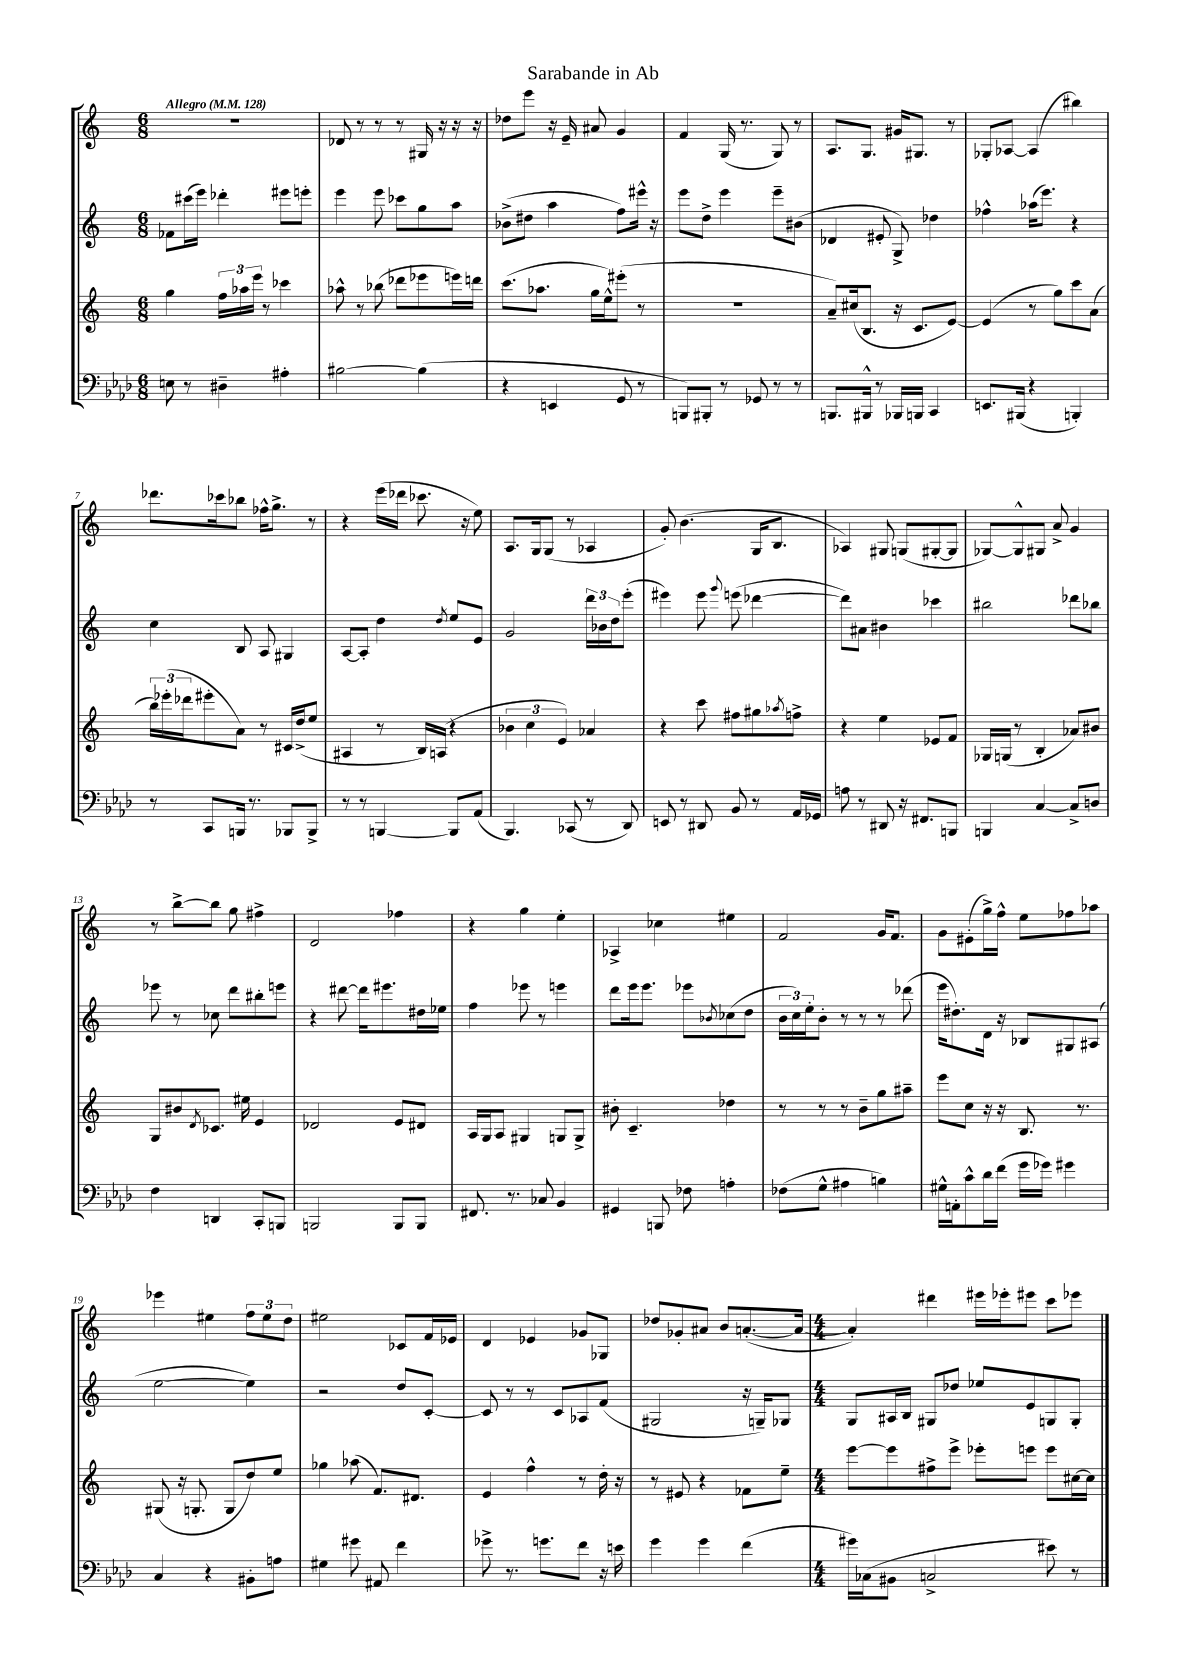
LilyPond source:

\header { title = "Sarabande in Ab" }
<<
\new StaffGroup <<
\new Staff = "s0" {
    \clef treble \key c \major \numericTimeSignature \time 6/8 \tempo "Allegro" 4 = 128
    R2. |
    des'8 r8 r8 r8 gis16 r16 r16 r16 |
    des''8 e'''8 r16 e'16-- ais'8 g'4 |
    f'4 g16( r8. g8) r8 |
    a8. g8. gis'16 gis8. r8 |
    ges8-. aes8~ aes4( bis''4) |
    des'''8. ces'''16 bes''8 fes''16-^ g''8.-> r8 |
    r4 e'''16( des'''16 ces'''8. r16 e''8) |
    a8. g16 g8( r8 aes4 |
    g'8-.) b'4.( g16 b8. |
    aes4) gis8 g8( gis8~-. gis8 |
    ges8~) ges8-^ gis8 a'8-> g'4 |
    r8 b''8~-> b''8 g''8 fis''4-> |
    d'2 fes''4 |
    r4 g''4 e''4-. |
    aes4-> ces''4 eis''4 |
    f'2 g'16 f'8. |
    g'8 eis'8-.( g''16->) f''16-^ e''8 fes''8 aes''8 |
    ees'''4 eis''4 \tuplet 3/2 { f''8 eis''8 d''8 } |
    eis''2 ces'8 f'16 ees'16 |
    d'4 ees'4 ges'8 ges8 |
    des''8 ges'8-. ais'8 b'8 a'8.~-.( a'16~ |
    \numericTimeSignature \time 4/4 a'4-.) dis'''4 eis'''16 ees'''16-. eis'''8 c'''8 ees'''8 \bar "|." |
}
\new Staff = "s1" {
    \clef treble \key c \major \numericTimeSignature \time 6/8
    fes'8 cis'''16( e'''16) des'''4-. eis'''8 e'''8-. |
    e'''4 e'''8 ces'''8 g''8 a''8 |
    bes'8->( dis''8 a''4 f''8) eis'''16-^ r16 |
    e'''8 d''8-> e'''4 e'''8-- bis'8( |
    des'4 eis'8-. g8->) des''4 |
    fes''4-^ aes''16( e'''8.) r4 |
    c''4 b8 a8 gis4 |
    a8~ a8-. d''4 \acciaccatura { d''8 } e''8 e'8 |
    g'2 \tuplet 3/2 { d'''16 bes'16 d''16 } e'''8-.( |
    eis'''4) eis'''8 \appoggiatura { g'''8 } e'''8( des'''4~ |
    des'''8) ais'8 bis'4 ces'''4 |
    bis''2 des'''8 bes''8 |
    ees'''8 r8 ces''8 d'''8 bis''8-. e'''8 |
    r4 dis'''8~ dis'''16 eis'''8. dis''16 ees''16 |
    f''4 ees'''8 r8 e'''4 |
    d'''8 e'''16 e'''8. ees'''8 \acciaccatura { bes'8 } ces''8( d''8 |
    \tuplet 3/2 { b'16 c''16) e''16-. } b'8-. r8 r8 r8 des'''8( |
    e'''16 dis''8.-.) d'16 r16 bes8 gis8 ais8( |
    e''2~ e''4) |
    r2 d''8 c'8~-. |
    c'8 r8 r8 c'8 aes8 f'8( |
    gis2 r16 g16--) ges8 |
    \numericTimeSignature \time 4/4 g8 ais16 b16 gis8 des''8 ees''8 e'8 g8 g8-. \bar "|." |
}
\new Staff = "s2" {
    \clef treble \key c \major \numericTimeSignature \time 6/8
    g''4 \tuplet 3/2 { f''16 aes''16 e'''16 } r8 ces'''4 |
    aes''8-^ r8 bes''8( des'''8 ees'''8 e'''16) d'''16 |
    c'''8.( aes''8. g''16 e''16-^) eis'''8-.( r8 |
    r2. |
    a'8--) cis''16( b8. r16 c'8. e'8~) |
    e'4( r8 g''8) c'''8 a'8( |
    \tuplet 3/2 { b''16) ees'''16-.( des'''16 } eis'''8-. a'8) r8 cis'16 d''16->( e''8 |
    ais4 r8 b16) a16( r4 |
    \tuplet 3/2 { bes'4 c''4 e'4) } aes'4 |
    r4 c'''8 fis''8 gis''8 \acciaccatura { aes''8 } f''8-> |
    r4 e''4 ees'8 f'8 |
    ges16 g16( r8 b4-. aes'8) bis'8 |
    g8 bis'8 \acciaccatura { d'8 } ces'8. eis''16 e'4 |
    des'2 e'8 dis'8 |
    a16 g16 a8 gis4 g8 g8-> |
    bis'8-. c'4.-- des''4 |
    r8 r8 r8 b'8-- g''8 ais''8-- |
    e'''8 c''8 r16 r16 b8. r8. |
    gis8( r16 g8.-. g8 d''8) e''8 |
    ges''4 aes''8( f'8.) dis'8. |
    e'4 f''4-^ r8 d''16-. r16 |
    r8 eis'8 r4 fes'8 e''8-- |
    \numericTimeSignature \time 4/4 e'''8~ e'''8 fis''8-> e'''8-> ees'''8-. e'''8 e'''8 cis''16~ cis''16 \bar "|." |
}
\new Staff = "s3" {
    \clef bass \key aes \major \numericTimeSignature \time 6/8
    e8 r8 dis4-- ais4-. |
    bis2~ bis4( |
    r4 e,4 g,8 r8 |
    b,,8) bis,,8-. r8 ges,8 r8 r8 |
    b,,8. bis,,16-^ r8 bes,,16 b,,16 c,4 |
    e,8. bis,,16( r4 b,,4-.) |
    r8 c,8 b,,16 r8. bes,,8 bes,,8-> |
    r8 r8 b,,4~ b,,8 aes,8( |
    bes,,4.) ces,8( r8 des,8) |
    e,8 r8 dis,8 bes,8 r8 aes,16 ges,16 |
    a8 r8 dis,8 r16 fis,8. b,,8 |
    b,,4 c4~ c8-> d8 |
    f4 d,4 c,8-. b,,8 |
    b,,2 b,,8 b,,8 |
    fis,8. r8. ces8 bes,4 |
    gis,4 b,,8 fes8 a4-. |
    fes8( g8-^ ais4 b4) |
    gis16-^ a,16-. c'8-^ des'16 f'16( g'16 ges'16) gis'4 |
    c4 r4 bis,8-. a8 |
    gis4 gis'8 ais,8 f'4 |
    ges'8-> r8. g'8. f'8 r16 e'16 |
    g'4 g'4 f'4( |
    \numericTimeSignature \time 4/4 gis'16) ces16( bis,8 c2-> eis'8) r8 \bar "|." |
}
>>
>>
